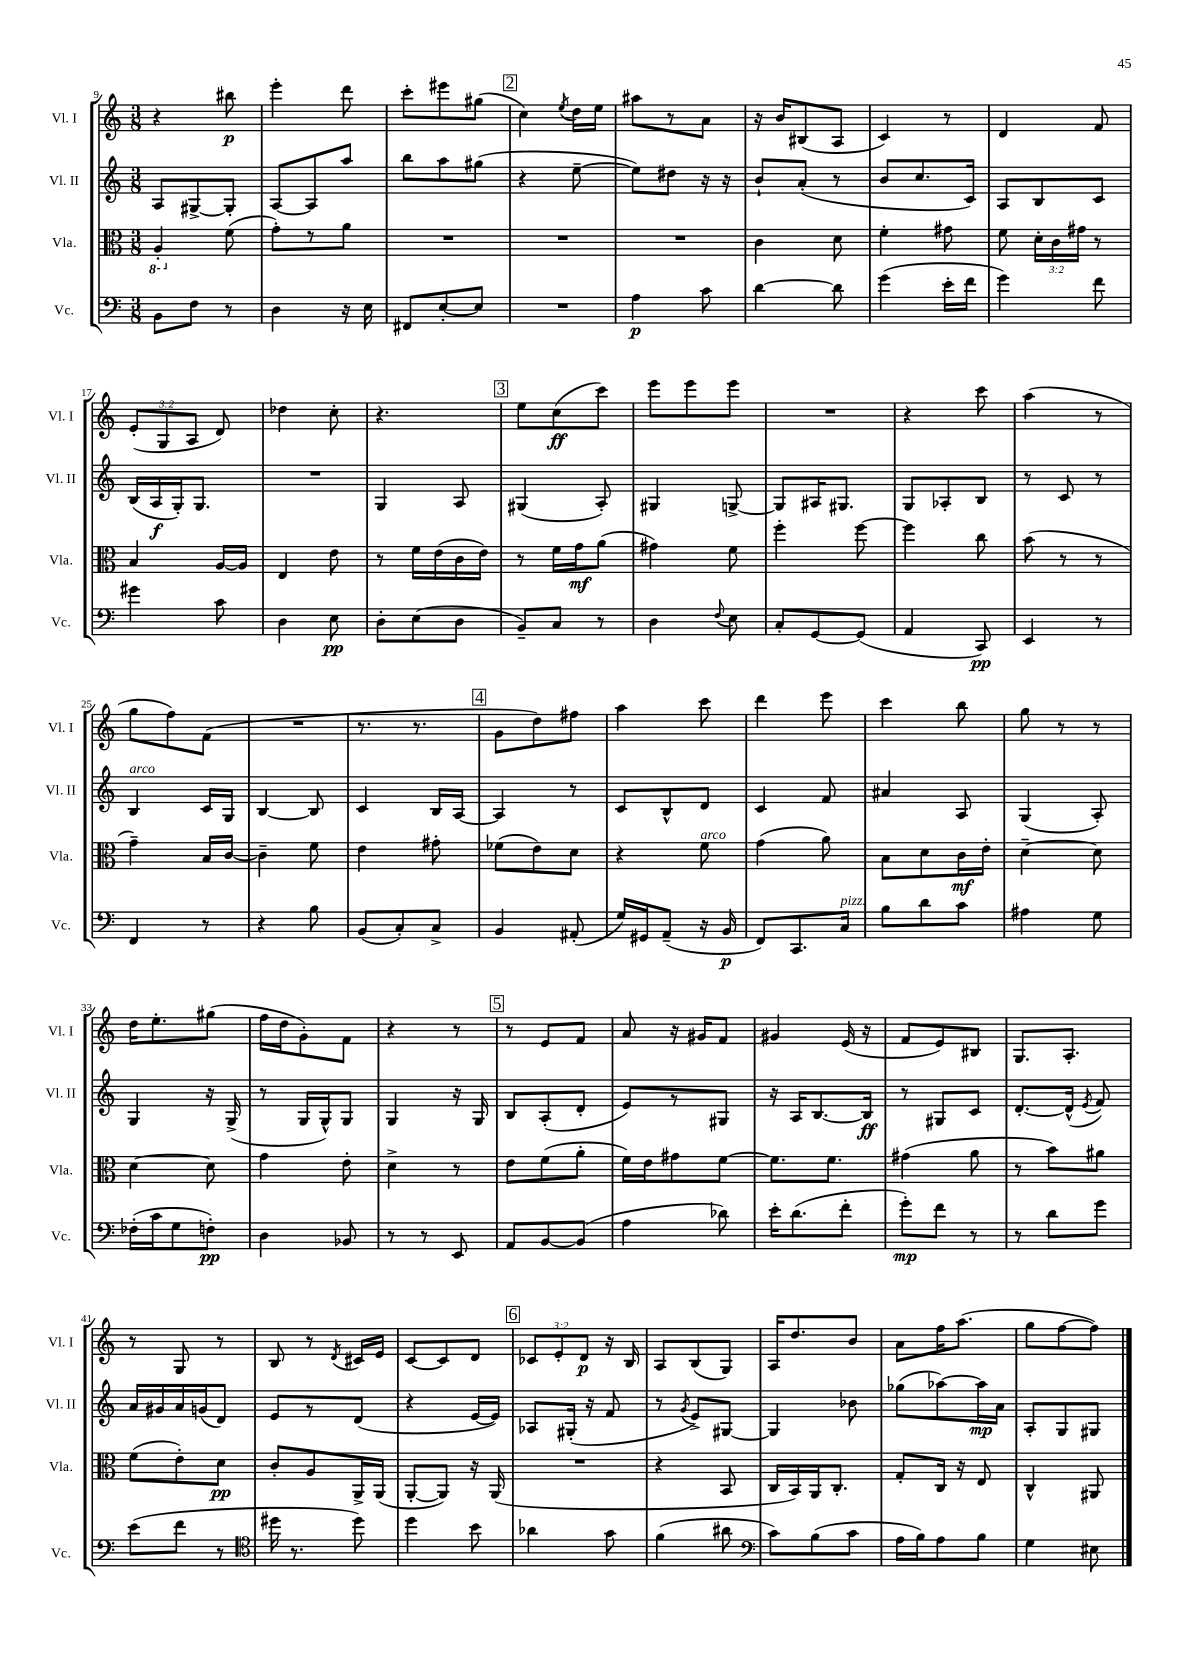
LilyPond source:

<<
\new StaffGroup <<
\new Staff = "s0" \with { instrumentName = "Vl. I" shortInstrumentName = "Vl. I" } {
    \clef treble \key c \major \numericTimeSignature \time 3/8 \override Staff.TupletNumber.text = #tuplet-number::calc-fraction-text
    \autoBeamOff r4 bis''8\p |
    e'''4-. d'''8 |
    c'''8[-. eis'''8 gis''8]( |
    \mark \markup { \box "2" } c''4) \acciaccatura { e''8 } d''16[ e''16] |
    ais''8[ r8 a'8] |
    r16 b'16[ bis8( a8] |
    c'4) r8 |
    d'4 f'8 |
    \tuplet 3/2 { e'8[-.( g8 a8] } d'8) |
    des''4 c''8-. |
    r4. |
    \mark \markup { \box "3" } e''8[ c''8\ff( c'''8]) |
    e'''8[ e'''8 e'''8] |
    R4. |
    r4 c'''8 |
    a''4( r8 |
    g''8[ f''8) f'8]( |
    R4. |
    r8. r8. |
    \mark \markup { \box "4" } g'8[ d''8) fis''8] |
    a''4 c'''8 |
    d'''4 e'''8 |
    c'''4 b''8 |
    g''8 r8 r8 |
    d''16[ e''8.-. gis''8]( |
    f''16[ d''16 g'8-.) f'8] |
    r4 r8 |
    \mark \markup { \box "5" } r8 e'8[ f'8] |
    a'8 r16 gis'16[ f'8] |
    gis'4 e'16( r16 |
    f'8[ e'8) bis8] |
    g8.[ a8.]-. |
    r8 g8 r8 |
    b8 r8 \acciaccatura { d'8 } cis'16[ e'16] |
    c'8[~ c'8 d'8] |
    \mark \markup { \box "6" } \tuplet 3/2 { ces'8[ e'8-. d'8]\p } r16 b16 |
    a8[ b8( g8]) |
    a16[ d''8. b'8] |
    a'8[ f''16 a''8.]( |
    g''8[ f''8~ f''8]) \bar "|." |
}
\new Staff = "s1" \with { instrumentName = "Vl. II" shortInstrumentName = "Vl. II" } {
    \clef treble \key c \major \numericTimeSignature \time 3/8
    \autoBeamOff a8[ gis8~-> gis8]-. |
    a8[~ a8 a''8] |
    b''8[ a''8 gis''8]( |
    \mark \markup { \box "2" } r4 e''8~-- |
    e''8[) dis''8] r16 r16 |
    b'8[-! a'8]-.( r8 |
    b'8[ c''8. c'16]) |
    a8[ b8 c'8] |
    b16[( a16\f g16-.) g8.] |
    R4. |
    g4 a8 |
    \mark \markup { \box "3" } gis4( a8-.) |
    gis4 g8~-> |
    g8[ ais16 gis8.] |
    g8[ aes8-. b8] |
    r8 c'8 r8 |
    b4^\markup { \italic "arco" } c'16[ g16] |
    b4~ b8 |
    c'4 b16[ a16]~ |
    \mark \markup { \box "4" } a4 r8 |
    c'8[ b8-^ d'8] |
    c'4 f'8 |
    ais'4 a8 |
    g4( a8-.) |
    g4 r16 g16->( |
    r8 g16[ g16-^) g8] |
    g4 r16 g16 |
    \mark \markup { \box "5" } b8[ a8-.( d'8]-. |
    e'8[) r8 gis8] |
    r16 a16[ b8.~ b16]\ff |
    r8 gis8[ c'8] |
    d'8.[~-. d'16]-^( \acciaccatura { e'8 } f'8) |
    a'16[ gis'16 a'16 g'16( d'8]) |
    e'8[ r8 d'8]( |
    r4 e'16[~ e'16]) |
    \mark \markup { \box "6" } aes8[ gis16]-.( r16 f'8 |
    r8 \acciaccatura { g'8 } e'8[->) gis8]~ |
    gis4 bes'8 |
    ges''8[( aes''8~) aes''16\mp a'16] |
    a8[-. g8 gis8] \bar "|." |
}
\new Staff = "s2" \with { instrumentName = "Vla." shortInstrumentName = "Vla." } {
    \clef alto \key c \major \numericTimeSignature \time 3/8 \override Staff.TupletNumber.text = #tuplet-number::calc-fraction-text
    \autoBeamOff \ottava #-1 a,4-. \ottava #0 f'8( |
    g'8[-.) r8 a'8] |
    R4. |
    \mark \markup { \box "2" } R4. |
    R4. |
    c'4 d'8 |
    f'4-. gis'8 |
    f'8 \tuplet 3/2 { d'16[-. c'16 gis'16] } r8 |
    b4 a16[~ a16] |
    e4 e'8 |
    r8 f'16[ e'16( c'16 e'16]) |
    \mark \markup { \box "3" } r8 f'16[ g'16\mf a'8]( |
    gis'4) f'8 |
    f''4-. f''8~ |
    f''4 c''8 |
    b'8( r8 r8 |
    g'4--) b16[ c'16]~ |
    c'4-- f'8 |
    e'4 gis'8-. |
    \mark \markup { \box "4" } fes'8[( e'8) d'8] |
    r4 f'8^\markup { \italic "arco" } |
    g'4( a'8) |
    b8[ d'8 c'16\mf e'16]-. |
    d'4~-- d'8 |
    d'4~ d'8 |
    g'4 e'8-. |
    d'4-> r8 |
    \mark \markup { \box "5" } e'8[ f'8( a'8]-. |
    f'16[) e'16 gis'8 f'8]~ |
    f'8.[ f'8.] |
    gis'4( a'8 |
    r8 b'8[) ais'8] |
    f'8[( e'8-.) d'8]\pp |
    c'8[-. a8 a,16-> a,16]( |
    a,8[~-. a,8]) r16 a,16( |
    \mark \markup { \box "6" } R4. |
    r4 b,8 |
    c16[ b,16) a,16 c8.]-. |
    g8[-. c16] r16 e8 |
    c4-^ ais,8 \bar "|." |
}
\new Staff = "s3" \with { instrumentName = "Vc." shortInstrumentName = "Vc." } {
    \clef bass \key c \major \numericTimeSignature \time 3/8
    \autoBeamOff b,8[ f8] r8 |
    d4 r16 e16 |
    fis,8[ e8~-. e8] |
    \mark \markup { \box "2" } R4. |
    a4\p c'8 |
    d'4~ d'8 |
    g'4( e'16[-. f'16] |
    g'4) f'8 |
    gis'4 c'8 |
    d4 e8\pp |
    d8[-. e8( d8] |
    \mark \markup { \box "3" } b,8[--) c8] r8 |
    d4 \appoggiatura { f8 } e8 |
    c8[-. g,8~ g,8]( |
    a,4 c,8\pp) |
    e,4 r8 |
    f,4 r8 |
    r4 b8 |
    b,8[( c8-.) c8]-> |
    \mark \markup { \box "4" } b,4 ais,8-.( |
    g16[) gis,16 a,8]--( r16 b,16\p |
    f,8[) c,8. c16]^\markup { \italic "pizz." } |
    b8[ d'8 c'8] |
    ais4 g8 |
    fes16[-.( c'16 g8 f8]-.\pp) |
    d4 bes,8 |
    r8 r8 e,8 |
    \mark \markup { \box "5" } a,8[ b,8~ b,8]( |
    a4 des'8) |
    e'16[-. d'8.( f'8]-. |
    g'8[-.\mp) f'8] r8 |
    r8 d'8[ g'8] |
    e'8[( f'8] r8 |
    \clef tenor dis''16 r8. dis''8) |
    d''4 b'8 |
    \mark \markup { \box "6" } aes'4 g'8 |
    f'4( ais'8 |
    \clef bass c'8[) b8( c'8] |
    a16[ b16) a8 b8] |
    g4 eis8 \bar "|." |
}
>>
>>
\layout { \context { \Score currentBarNumber = #9 } }
